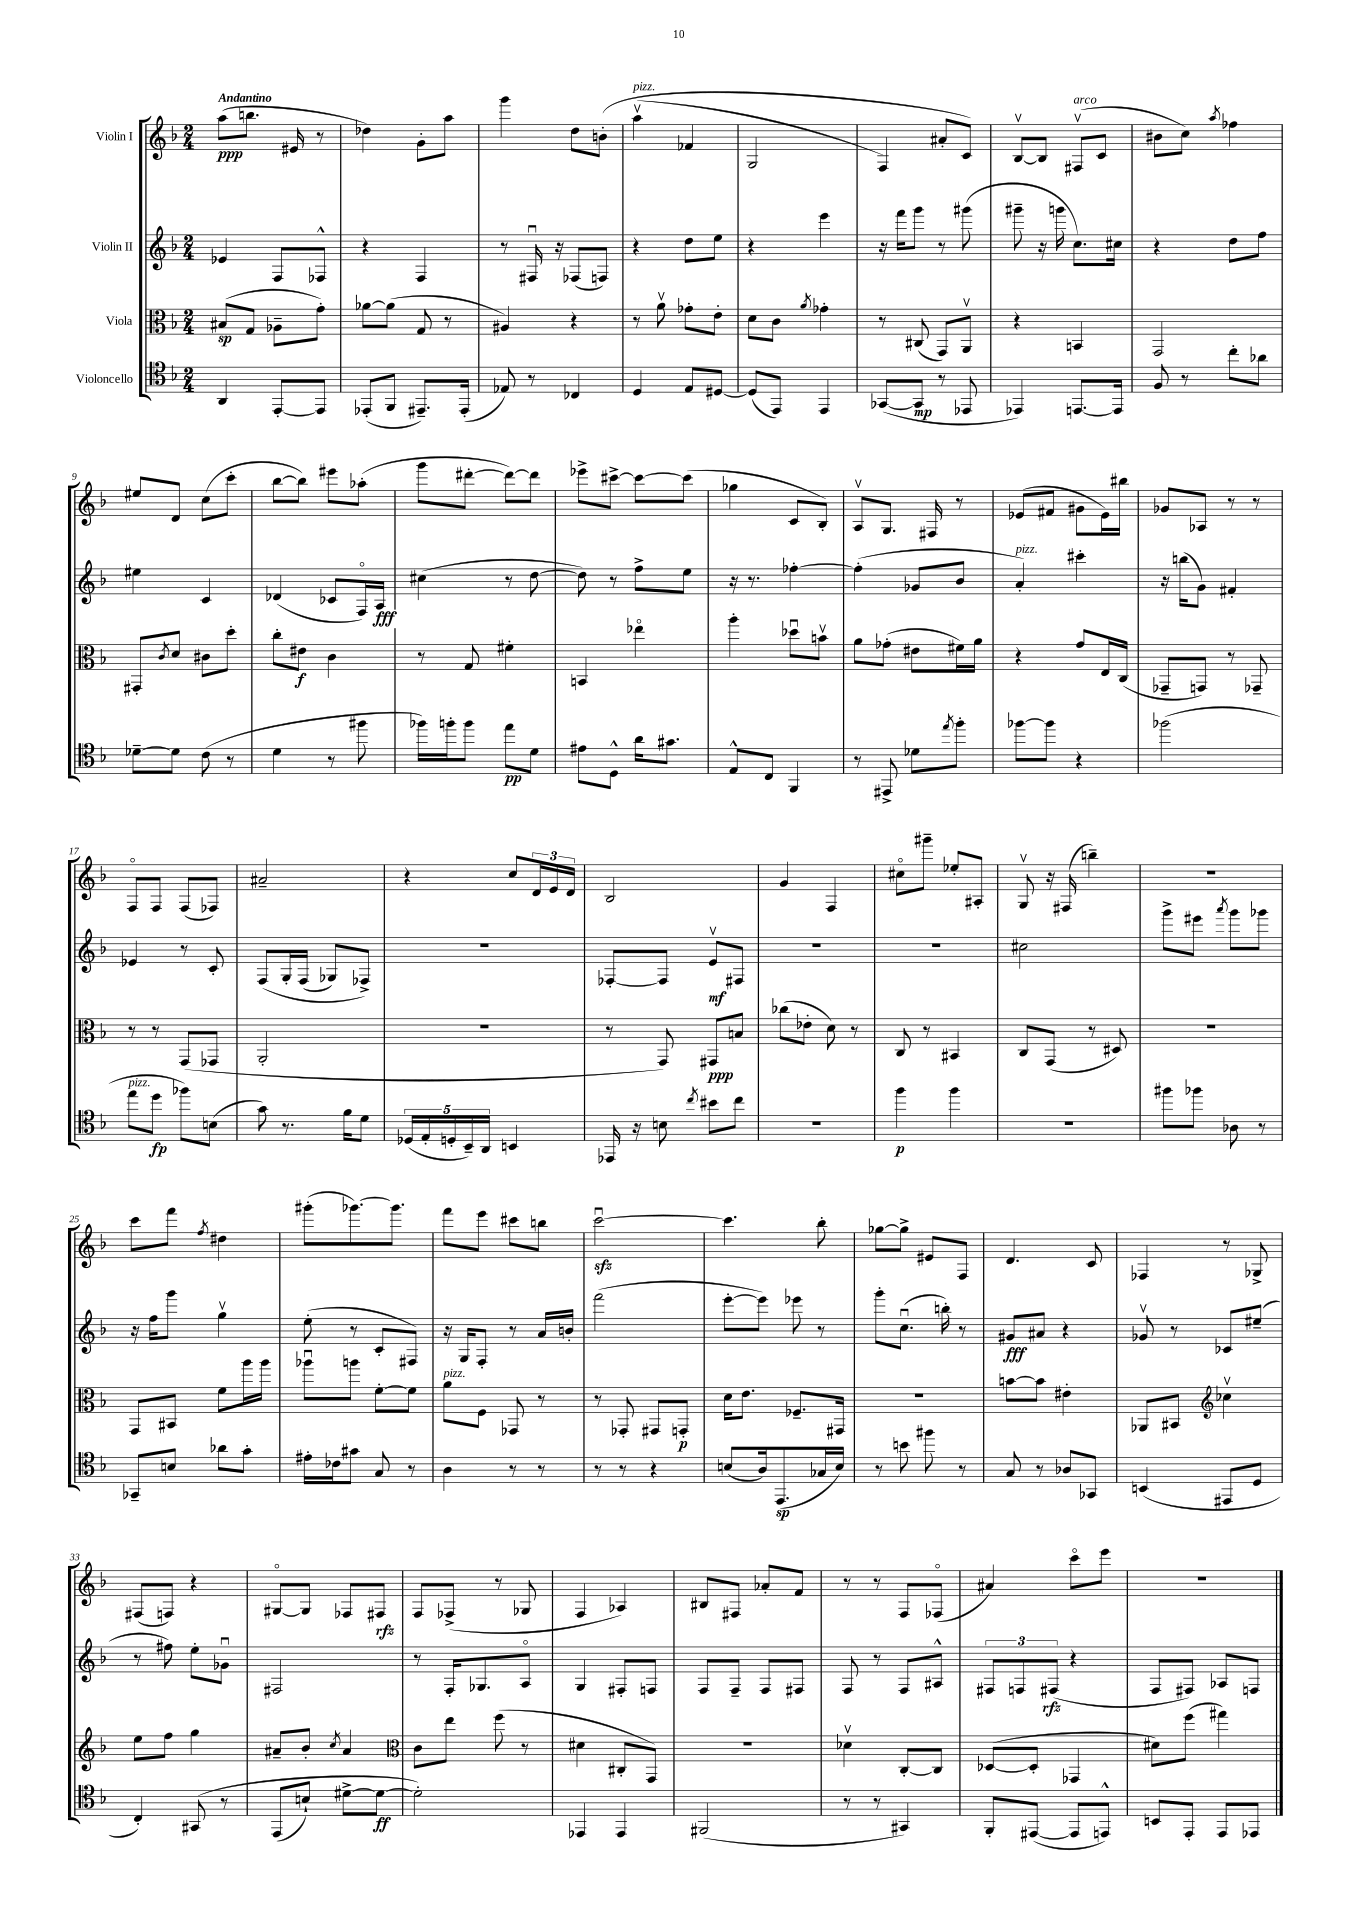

**kern	**kern	**kern	**kern
*staff4	*staff3	*staff2	*staff1
*clefC4	*clefC3	*clefG2	*clefG2
*k[b-]	*k[b-]	*k[b-]	*k[b-]
*M2/4	*M2/4	*M2/4	*M2/4
4AA/	(8B#/L	4e-/	(8aa\L
.	8G/J	.	8.bb\J
[8EE'/L	8A-~\L	8F/L	.
.	.	.	16e#/
8EE/]J	8g'\J)	8F-^^/J	8r
=	=	=	=
(8EE-'/L	[8a-\L	4r	4dd-\)
8FF/J	(8a-\]J	.	.
8.EE#~/L)	8G/	4F/	8g'\L
.	8r	.	8aa\J
(16EE#'/Jk	.	.	.
=	=	=	=
8E-/)	4A#/)	8r	4ggg\
8r	.	16F#u/	.
.	.	16r	.
4C-/	4r	(8F-/L	8dd\L
.	.	8F/J)	&(8b'\J
=	=	=	=
4D/	8r	4r	(4aav\
.	8av\	.	.
8E/L	8g-'\L	8dd\L	4f-/
[8D#/J	8e'\J	8ee\J	.
=	=	=	=
(8D#/]L	8d\L	4r	2G/
8EE/J)	8c\J	.	.
.	8qa/	.	.
4EE/	4g-'\	4eee\	.
=	=	=	=
([8GG-/L	8r	16r	4F/)
.	.	16fff\LK	.
8GG-/]J	(8C#/	8ggg\J	.
8r	8GG/L)	8r	8a#'/L
8EE-/	8AAv/J	(8ggg#\	8c/J&)
=	=	=	=
4EE-/)	4r	8ggg#~\	[8B-v/L
.	.	16r	8B-/]J
.	.	16ggg\	.
[8.EE/L	4BB/	8.cc\L)	(8F#v/L
.	.	.	8c/J
16EE/]Jk	.	16cc#\Jk	.
=	=	=	=
8F/	2GG/	4r	8b#\L
8r	.	.	8cc\J)
.	.	.	8qaa/
8cc'\L	.	8dd\L	4ff-\
8a-\J	.	8ff\J	.
=	=	=	=
[8d-~\L	8GG#'/L	4ee#\	8ee#/L
.	8qc/	.	.
8d-\]J	8d/J	.	8d/J
(8c\	8c#\L	4c/	(8cc\L
8r	8dd'\J	.	8ccc'\J
=	=	=	=
4d\	8cc'\L	(4d-/	[8bb-\L
.	8e#\J	.	8bb-\]J)
8r	4c\	8c-/L	8eee#\L
8ff#\	.	16Fo/L)	(8aa-'\J
.	.	16A/JJ	.
=	=	=	=
16ff-\LL)	8r	(4cc#\	8ggg\L
16ff'\J	.	.	.
8ff\J	8G/	.	[8ddd#'\J
8ee\L	4f#'\	8r	8ddd#\_L)
8d\J	.	[8dd\	8ddd#\]J
=	=	=	=
8e#\L	4BB/	8dd\])	8eee-^\L
8D^^\J	.	8r	[8ccc#^\J
16a\LK	4ee-o\	8ff^\L	8ccc#\_L
8.g#\J	.	.	.
.	.	8ee\J	(8ccc#\]J
=	=	=	=
8E^^/L	4aa'\	16r	4gg-\
.	.	8.r	.
8C/J	.	.	.
4FF/	8dd-u\L	[4ff-'\	8c/L
.	8bv\J	.	8B-'/J)
=	=	=	=
8r	8a\L	(4ff-'\]	8Av/L
8EE#^/	(8g-'\J	.	8.G/J
8d-\L	8e#\L	8g-/L	.
.	.	.	16F#/
8qee/	.	.	.
8ff'\J	16f#\L)	8b-/J	8r
.	16a\JJ	.	.
=	=	=	=
[8ff-\L	4r	4a'/)	(8e-/L
8ff-\]J	.	.	8f#/J
4r	8g/L	4ccc#'\	8g#\L
.	16E/L	.	16e-\L)
.	(16C/JJ	.	16bb#\JJ
=	=	=	=
(2ff-\	8GG-~/L	16r	8g-/L
.	.	(16bb\LK	.
.	8GG/J)	8g\J)	8A-/J
.	8r	4f#'/	8r
.	8GG-~/	.	8r
=	=	=	=
8ee\L	8r	4e-/	8Fo/L
8dd\J	8r	.	8F/J
8ff-\L)	(8GG/L	8r	(8F/L
(8B\J	8GG-/J	8c'/	8F-/J)
=	=	=	=
8g\)	2AA'/	&(8F/L	2a#~/
8.r	.	16G'/L	.
.	.	(16F/JJ	.
.	.	8G-/L)	.
16f\LK	.	.	.
8d\J	.	8F-^/J&)	.
=	=	=	=
(20D-/LL	2r	2r	4r
20E'/	.	.	.
20D'/	.	.	.
20BB-~/)	.	.	.
20AA/JJ	.	.	.
4BB/	.	.	8cc/L
.	.	.	24d/L
.	.	.	24e/
.	.	.	24d/JJ
=	=	=	=
16EE-/	8r	[8F-'/L	2B-/
16r	.	.	.
8B\	8GG/)	8F-/]J	.
8qcc/	.	.	.
8b#\L	8GG#/L	8ev/L	.
8cc\J	8B/J	8F#/J	.
=	=	=	=
2r	(8cc-\L	2r	4g/
.	8e-'\J	.	.
.	8d\)	.	4F/
.	8r	.	.
=	=	=	=
4ff\	8C/	2r	8cc#o\L
.	8r	.	8ggg#~\J
4ff\	4BB#/	.	8ee-'/L
.	.	.	8A#'/J
=	=	=	=
2r	8C/L	2cc#\	8Gv/
.	(8GG/J	.	16r
.	.	.	(16F#/
.	8r	.	4bb~\)
.	8D#/)	.	.
=	=	=	=
8ff#\L	2r	8ggg^\L	2r
8ff-\J	.	8eee#\J	.
.	.	8qaaa/	.
8A-\	.	8ggg\L	.
8r	.	8ggg-\J	.
=	=	=	=
8GG-~/L	8GG/L	16r	8ccc\L
.	.	16ff\LK	.
8B/J	8BB#/J	8ggg\J	8fff\J
.	.	.	8qff/
8a-\L	8f\L	4ggv\	4dd#\
8g'\J	16aa\L	.	.
.	16aa\JJ	.	.
=	=	=	=
16e#'\LL	8aa-u\L	(8ee'\	(8ggg#'\L
16c-\J	.	.	.
8g#\J	8aa\J	8r	[8.ggg-\)
8G/	[8f'\L	8c'/L	.
.	.	.	8.ggg-\]J
8r	8f\]J	8F#/J)	.
=	=	=	=
4A\	8a\L	16r	8fff\L
.	.	16G/LK	.
.	8F\J	8F'/J	8eee\J
8r	8GG-/	8r	8ccc#\L
8r	8r	16a/LL	8bb\J
.	.	16b'/JJ	.
=	=	=	=
8r	8r	(2fff\	[2cccu\
8r	8GG-'/	.	.
4r	8GG#/L	.	.
.	8GG'/J	.	.
=	=	=	=
(8B/L	16d\LK	[8eee'\L	4.ccc\]
.	8.e\J	.	.
16A/k)	.	8eee\]J)	.
(8.EE/	.	.	.
.	8.F-~/L	8eee-\	.
16G-/L	.	8r	8bb-'\
16B/JJ)	16GG#/Jk	.	.
=	=	=	=
8r	2r	8ggg'\L	[8gg-\L
8b\	.	(8.ccu\J	8gg-^\]J
8ff#\	.	.	8e#/L
.	.	16bb'\)	.
8r	.	8r	8F/J
=	=	=	=
8G/	[8b\L	8g#/L	4.d/
8r	8b\]J	8a#/J	.
8A-/L	4e#'\	4r	.
8GG-/J	.	.	8c/
=	=	=	=
(4BB/	8AA-/L	8g-v/	4F-/
.	8BB#/J	8r	.
*	*clefG2	*	*
8EE#/L	4cc-v\	8c-/L	8r
8D/J	.	(8ee#~/J	8G-^/
=	=	=	=
4C'/)	8ee\L	8r	(8F#/L
.	8ff\J	8ff#\)	8F/J)
&(8GG#/	4gg\	8ee'\L	4r
8r	.	8g-u\J	.
=	=	=	=
(8EE/L	8a#~/L	2F#/	[8G#o/L
8B`/J)	8b-'/J	.	8G#/]J
.	8qcc/	.	.
[8d#^\L	4a#/	.	8F-/L
8d#\_J	.	.	8F#/J
=	=	=	=
*	*clefC3	*	*
2d#'\]&)	8c\L	8r	8F/L
.	8ee\J	16F'/LK	(8F-^/J
.	.	8.G-/	.
.	(8ff\	.	8r
.	8r	8Ao/J	8G-/
=	=	=	=
4EE-/	4d#\	4G/	4F/
4EE-/	8C#'/L	8F#'/L	4A-/)
.	8GG/J)	8F/J	.
=	=	=	=
(2FF#/	2r	8F/L	8B#/L
.	.	8F~/J	8F#/J
.	.	8F/L	8a-'/L
.	.	8F#/J	8f/J
=	=	=	=
8r	4d-v\	8F/	8r
8r	.	8r	8r
4GG#/)	[8C'/L	8F/L	8F/L
.	8C/]J	8A#^^/J	(8F-o/J
=	=	=	=
8FF'/L	([8D-/L	12F#/L	4a#/)
.	.	12F/	.
([8EE#/J	8D-'/]J	.	.
.	.	(12F#/J	.
8EE#/]L	4GG-/	4r	8ccco\L
8EE^^/J)	.	.	8eee\J
=	=	=	=
8BB/L	8d#\L)	8F/L	2r
8EE'/J	(8ff\J	8F#/J)	.
8EE/L	4gg#\)	8A-/L	.
8EE-/J	.	8F/J	.
==	==	==	==
*-	*-	*-	*-
